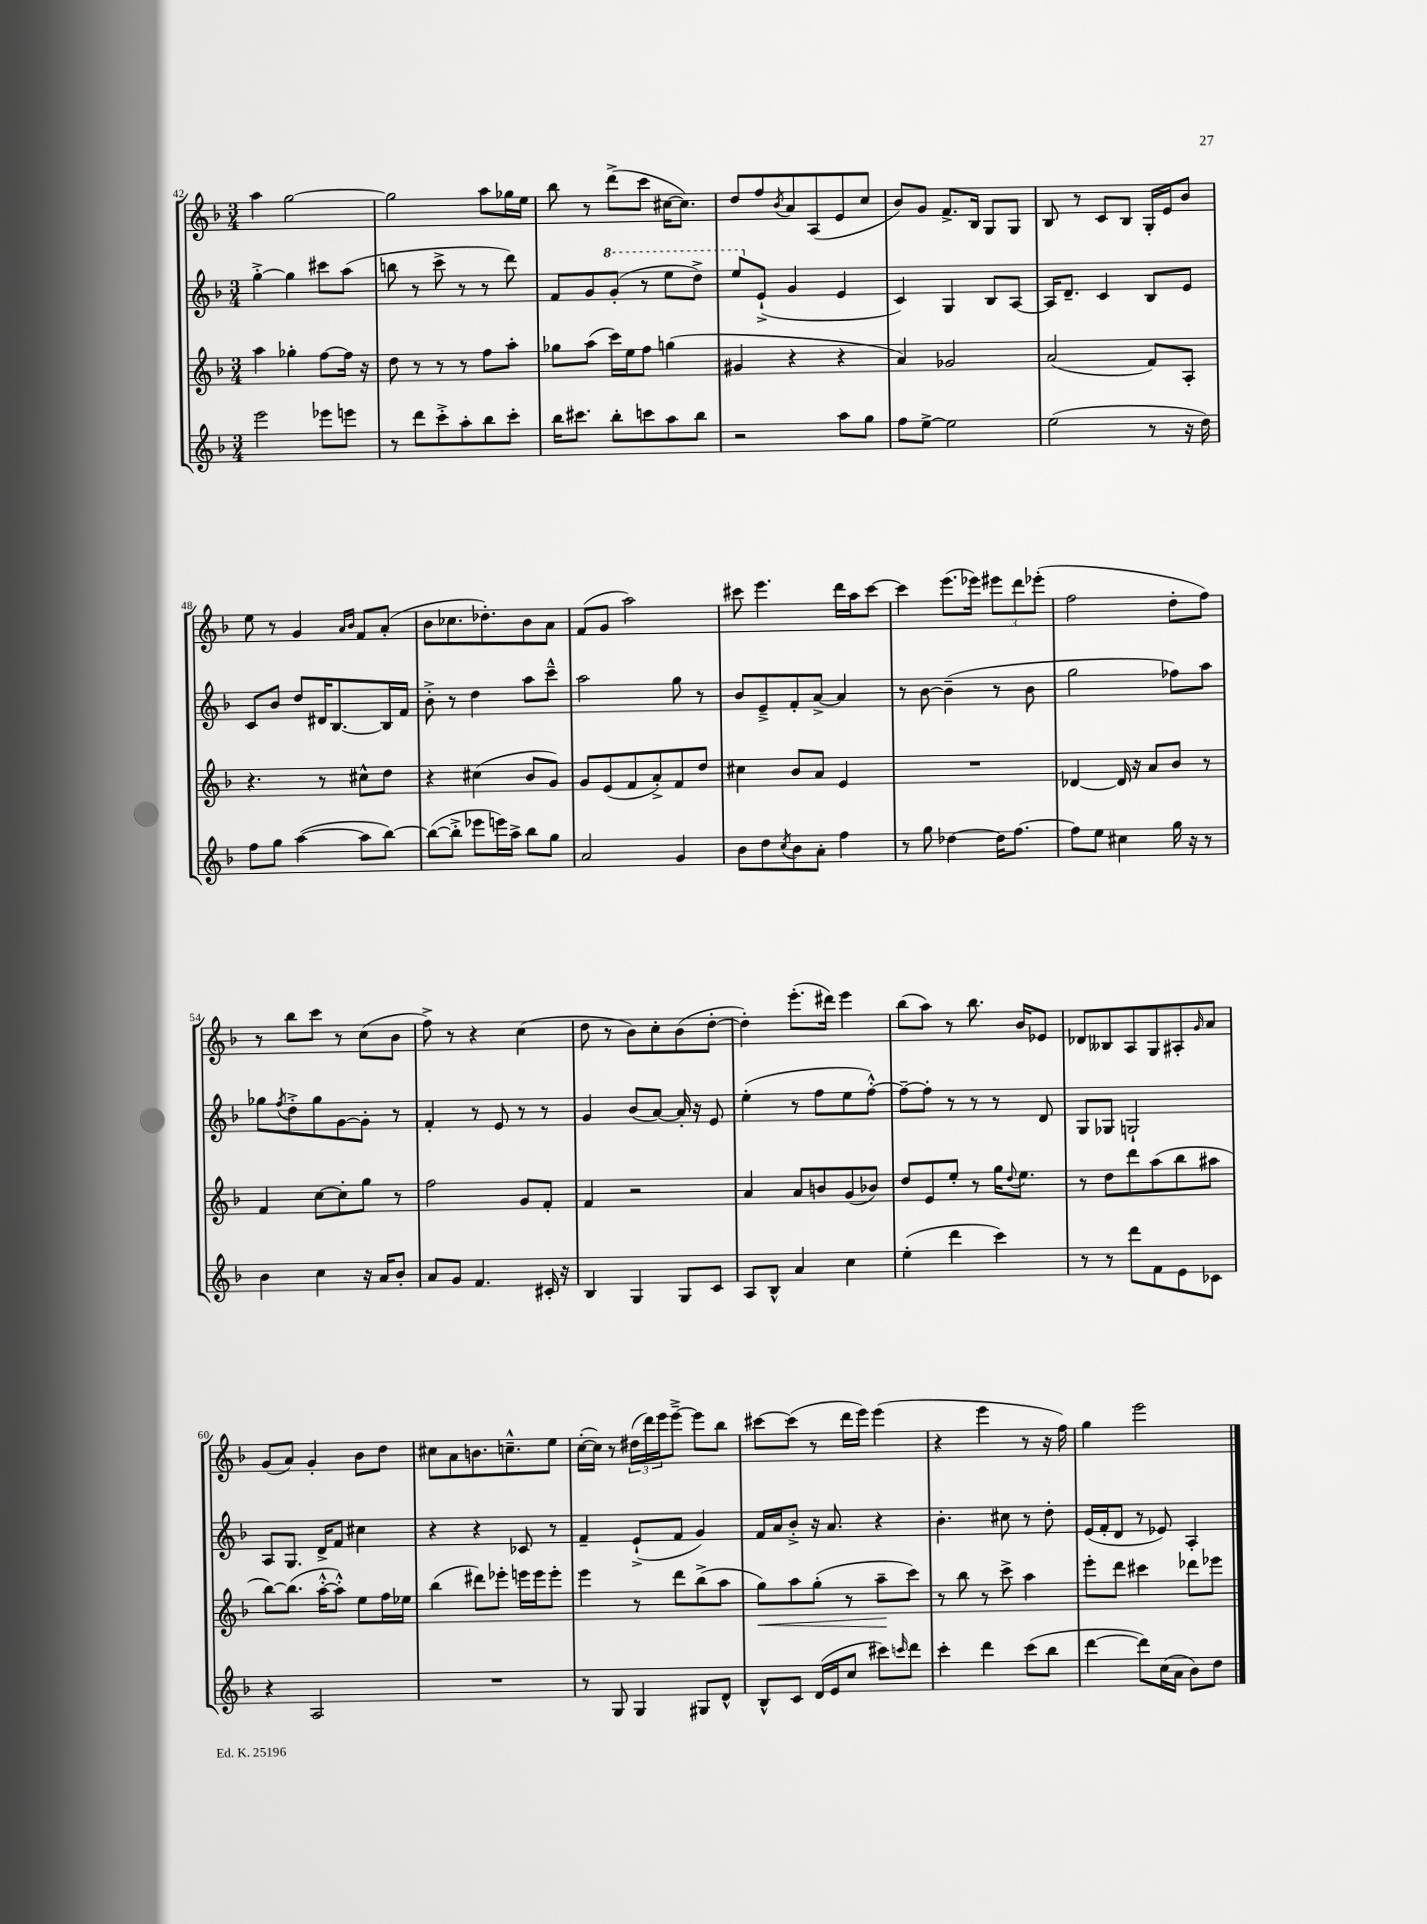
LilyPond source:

<<
\new StaffGroup <<
\new Staff = "s0" {
    \clef treble \key f \major \numericTimeSignature \time 3/4
    a''4 g''2~ |
    g''2 a''8 ges''16 e''16 |
    bes''8 r8 d'''8->( c'''8 cis''16~ cis''8.) |
    d''8 f''8 \acciaccatura { bes'8 } a'8 a8( e'8 c''8 |
    bes'8) g'8 f'8.-> bes16 g8 g8 |
    bes8 r8 c'8 bes8 g16-. e'16 bes'8 |
    e''8 r8 g'4 \grace { a'16 bes'16 } f'8 a'8-.( |
    bes'8 ces''8. des''8.-.) bes'8 a'8 |
    f'8( g'8 a''2) |
    cis'''8 e'''4. d'''16 a''16 cis'''8~ |
    cis'''4 e'''8.( ees'''16) \tuplet 3/2 { eis'''8 d'''8 ees'''8-.( } |
    f''2 d''8-. f''8) |
    r8 bes''8 c'''8 r8 c''8( bes'8 |
    f''8->) r8 r4 c''4( |
    d''8 r8 bes'8) c''8-. bes'8( d''8~-. |
    d''4-.) e'''8.-.( dis'''16) e'''4 |
    bes''8( a''8) r8 bes''8. bes'16 ees'8 |
    des'8 beses8 a8 g8 ais8-. \grace { g'16 } a'8 |
    g'8( a'8) g'4-. bes'8 d''8 |
    cis''8 a'8 b'8. c''8.---^ e''8 |
    c''16~-.( c''16) r8 \tuplet 3/2 { dis''16( d'''16) e'''16 } e'''8~---> e'''8 bes''8 |
    cis'''8~ cis'''8( r8 d'''16 e'''16) e'''4( |
    r4 e'''4 r8 r16 f''16) |
    g''4 e'''2 \bar "|." |
}
\new Staff = "s1" {
    \clef treble \key f \major \numericTimeSignature \time 3/4
    g''4~-.-> g''4 cis'''8 a''8( |
    b''8 r8 c'''8-> r8 r8 d'''8) |
    f'8 g'8 \ottava #1 g''8-.( r8 e'''8 d'''8->) |
    e'''8 \ottava #0 e'8-!->( g'4 e'4 |
    c'4) g4 bes8 a8~ |
    a16 d'8.-- c'4 bes8 e'8 |
    c'8 bes'8 d''8 dis'16 bes8.~ bes16 f'16 |
    bes'8-.-> r8 d''4 a''8 c'''8---^ |
    a''2 g''8 r8 |
    bes'8 e'8---> f'8-. a'8~-> a'4 |
    r8 bes'8~ bes'4--( r8 bes'8 |
    g''2 fes''8) a''8 |
    ges''8 \acciaccatura { f''8 } d''8-.-> ges''8 g'8~ g'8-. r8 |
    f'4-. r8 e'8 r8 r8 |
    g'4 bes'8( a'8~) a'16-. r16 e'8 |
    e''4-.( r8 f''8 e''8 f''8~-.-^) |
    f''8~-- f''8-. r8 r8 r8 d'8 |
    g8 ges8 g2-! |
    a8 g8. d'16-> f'8 cis''4 |
    r4 r4 ces'8 r8 |
    f'4-- e'8-!->( f'8 g'4) |
    f'16 a'16 bes'8-.-> r16 a'8. r4 |
    bes'4.-. cis''8 r8 d''8-. |
    e'16( f'16-. d'8 r8 ees'8) a4-. \bar "|." |
}
\new Staff = "s2" {
    \clef treble \key f \major \numericTimeSignature \time 3/4
    a''4 ges''4-. f''8~ f''16 r16 |
    d''8 r8 r8 r8 f''8 a''8-. |
    ges''8 a''8( c'''16) e''16 f''8 g''4( |
    gis'4 r4 r4 |
    a'4) ges'2 |
    a'2( f'8) a8-. |
    r4. r8 cis''8-^ d''8 |
    r4 cis''4( bes'8 g'8) |
    g'8 e'8( f'8 a'8-.->) f'8 d''8 |
    cis''4 bes'8 a'8 e'4 |
    R2. |
    des'4~ des'16 r16 a'8 bes'8 r8 |
    f'4 c''8~ c''8-. g''8 r8 |
    f''2 g'8 f'8-. |
    f'4 r2 |
    a'4 a'8 b'8 g'8( bes'8) |
    d''8 e'8 e''8-. r8 g''16 \appoggiatura { d''8 } e''8. |
    r8 d''8 d'''8 a''8( bes''8 ais''8 |
    bes''8~) bes''8.( a''16~-.-^ a''8-.-^) e''8 f''16 ees''16 |
    bes''4( dis'''8) ees'''8-. e'''16 e'''16 e'''8-. |
    e'''4 r8 d'''8 bes''8->( a''8 |
    g''8\<) a''8 g''8-.( r8 a''8--\! c'''8) |
    r8 bes''8 r8 c'''8-> a''4 |
    e'''8-. d'''8 cis'''4 des'''8 ees'''8 \bar "|." |
}
\new Staff = "s3" {
    \clef treble \key f \major \numericTimeSignature \time 3/4
    e'''2 ees'''8 e'''8 |
    r8 d'''8 c'''8-.-> a''8-. bes''8 c'''8-. |
    bes''16 cis'''8. bes''8-. c'''8 a''8 bes''8 |
    r2 a''8 g''8 |
    f''8 e''8~-> e''2 |
    e''2( r8 r16 d''16) |
    f''8 g''8 a''4~( a''8 bes''8~) |
    bes''8~( bes''8-.-> ees'''8 e'''16) a''16-> bes''8 g''8 |
    a'2 g'4 |
    bes'8 d''8 \acciaccatura { c''8 } bes'8 a'8-. f''4 |
    r8 g''8 des''4~ des''16 f''8.~ |
    f''8 e''8 cis''4 g''16 r16 r8 |
    bes'4 c''4 r16 a'16 bes'8-. |
    a'8 g'8 f'4. cis'16-. r16 |
    bes4 g4 g8 c'8 |
    a8 bes8-^ a'4 c''4 |
    e''4-.( d'''4 c'''4) |
    r8 r8 d'''8 f'8 e'8 ces'8 |
    r4 a2 |
    R2. |
    r8 g8 g4 gis8 d'8-^ |
    bes8-^ c'8 d'16( e'16 c''8 cis'''8) \grace { c'''16 } d'''8 |
    c'''4-. d'''4 c'''8( bes''8 |
    d'''4~ d'''8) c''16( a'16 bes'8) d''8 \bar "|." |
}
>>
>>
\layout { \context { \Score currentBarNumber = #42 } }
